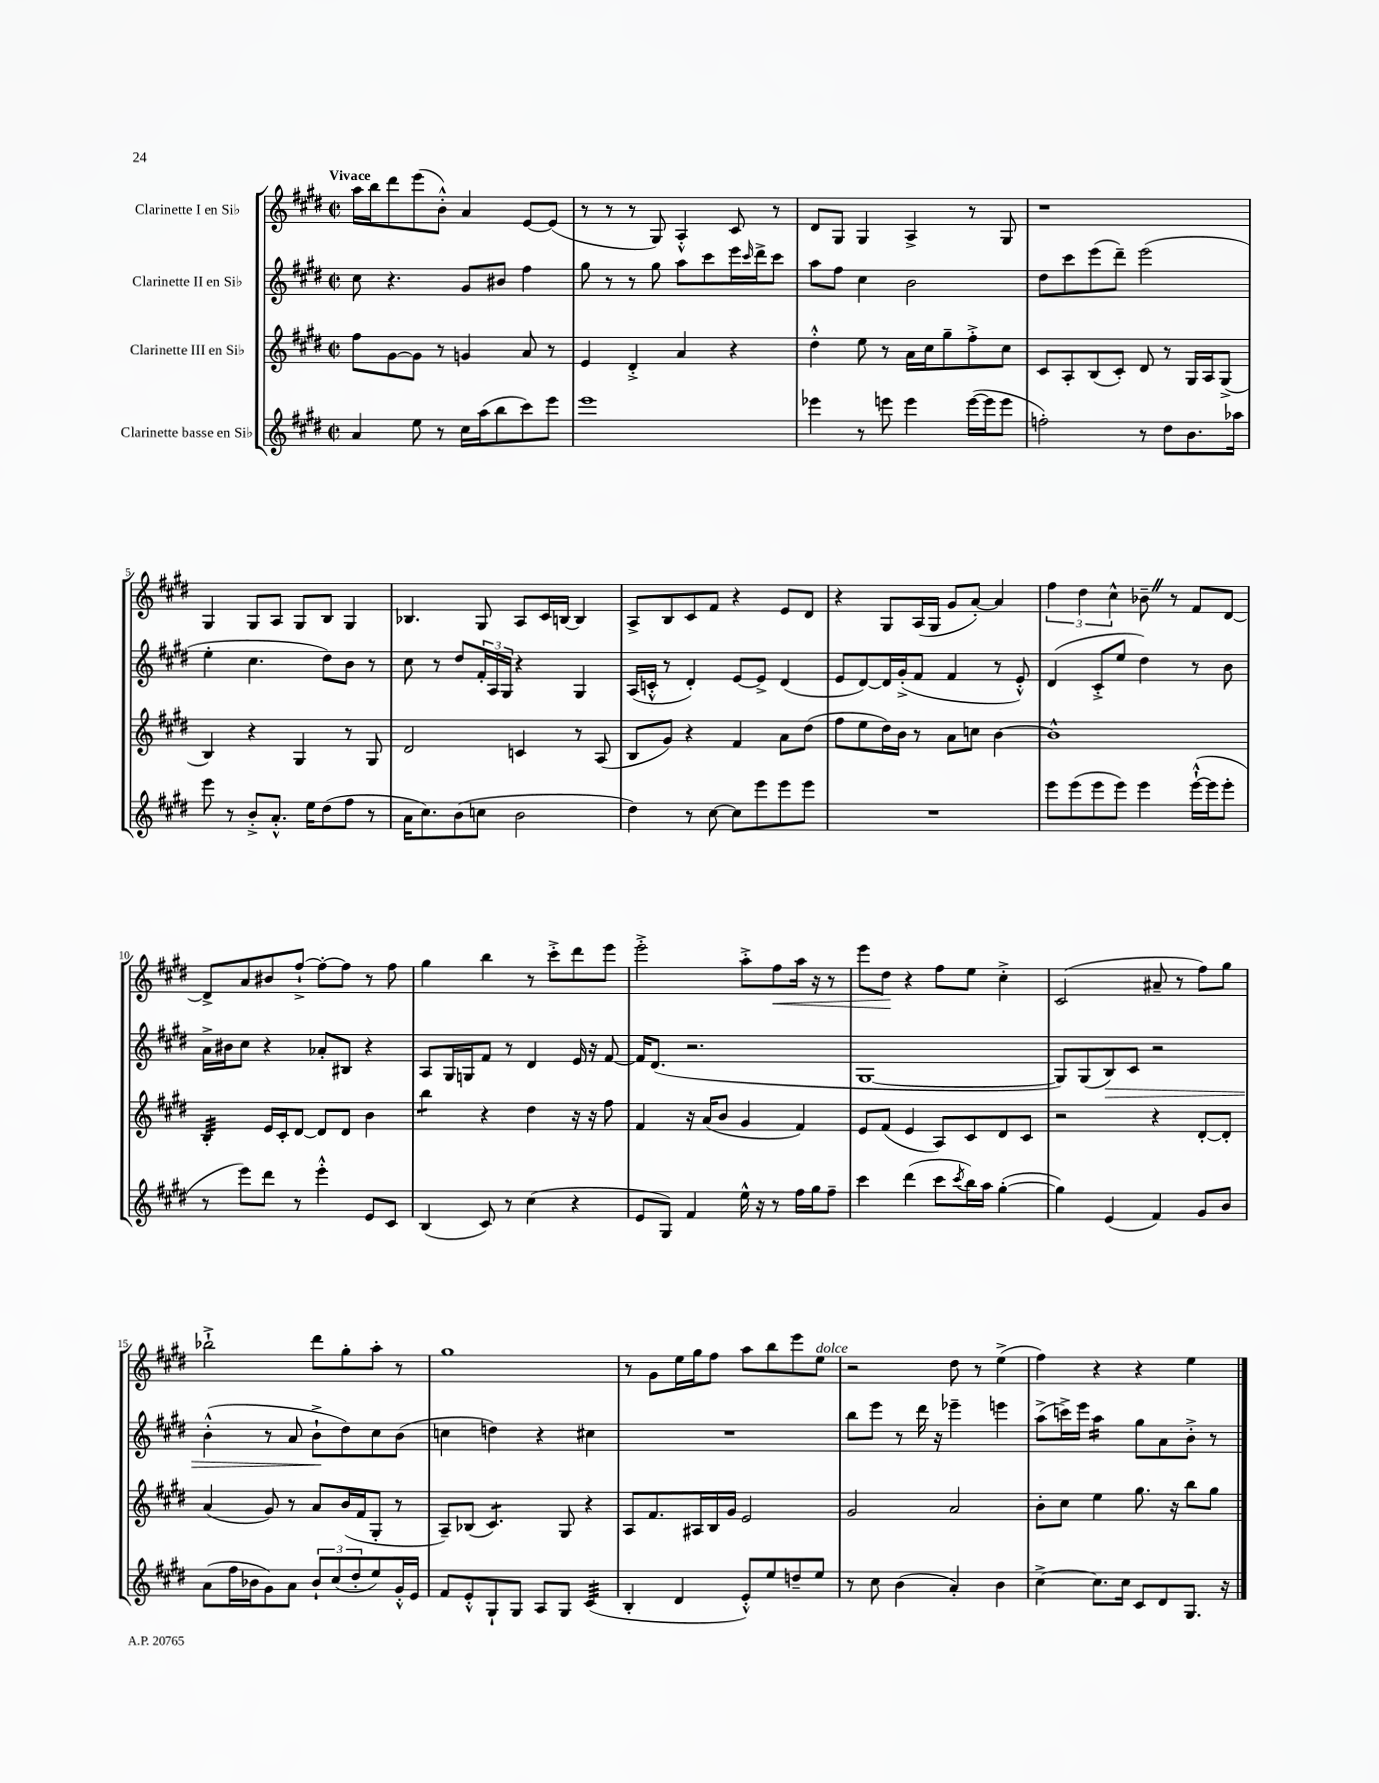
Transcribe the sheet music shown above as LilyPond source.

<<
\new StaffGroup <<
\new Staff = "s0" \with { instrumentName = "Clarinette I en Sib" } {
    \clef treble \key e \major \defaultTimeSignature \time 2/2 \tempo "Vivace"
    a''16 b''16 dis'''8 e'''8( b'8-.-^) a'4 e'8~ e'8( |
    r8 r8 r8 gis8) a4-.-^ cis'8 r8 |
    dis'8 gis8 gis4 a4-> r8 gis8 |
    r1 |
    gis4 gis8 a8 gis8 b8 gis4 |
    bes4. gis8 a8 cis'16 b16~ b4 |
    a8-> b8 cis'8 fis'8 r4 e'8 dis'8 |
    r4 gis8 a16( gis16 gis'8 a'8~-.) a'4 |
    \tuplet 3/2 { fis''4 dis''4 cis''4-^ } bes'8-- \once \override BreathingSign.text = \markup { \musicglyph "scripts.caesura.straight" } \breathe r8 fis'8 dis'8~ |
    dis'8-> a'8 bis'8 fis''8~-!-> fis''8~-. fis''8 r8 fis''8 |
    gis''4 b''4 r8 cis'''8-.-> dis'''8 e'''8 |
    e'''2-.-> a''8-.-> fis''8\< a''16 r16 r8 |
    e'''8 dis''8\! r4 fis''8 e''8 cis''4-.-> |
    cis'2( ais'8-- r8 fis''8) gis''8 |
    bes''2-!-> dis'''8 gis''8-. a''8-. r8 |
    gis''1 |
    r8 gis'8 e''16 gis''16 fis''8 a''8 b''8 e'''8 e''8^\markup { \italic "dolce" } |
    r2 dis''8 r8 e''4->( |
    fis''4) r4 r4 e''4 \bar "|." |
}
\new Staff = "s1" \with { instrumentName = "Clarinette II en Sib" } {
    \clef treble \key e \major \defaultTimeSignature \time 2/2
    cis''8 r4. gis'8 bis'8 fis''4 |
    gis''8 r8 r8 gis''8 a''8 cis'''8 e'''16 \grace { cis'''16 } dis'''16-> cis'''8 |
    a''8 fis''8 cis''4 b'2 |
    dis''8 cis'''8 e'''8( dis'''8--) e'''2( |
    e''4-. cis''4. dis''8) b'8 r8 |
    cis''8 r8 dis''8 \tuplet 3/2 { fis'16-. a16 gis16 } r4 gis4 |
    a16( c'16-.-^ r8 dis'4-.) e'8~ e'8-> dis'4( |
    e'8 dis'8~) dis'16 gis'16-.->( fis'8 fis'4 r8 e'8-.-^) |
    dis'4( cis'8-.-> e''8 dis''4) r8 b'8 |
    a'16-> bis'16 cis''8 r4 aes'8-. bis8 r4 |
    a8 gis16 g16 fis'8 r8 dis'4 e'16 r16 fis'8~ |
    fis'16 dis'8.( r2. |
    gis1~ |
    gis8) gis8( b8\>) cis'8 r2 |
    b'4-.-^( r8 a'8 b'8-!->\! dis''8) cis''8 b'8( |
    c''4 d''4) r4 cis''4 |
    R1 |
    b''8 e'''8 r8 dis'''16 r16 ees'''4-- e'''4 |
    a''8->( c'''16->) e'''16 a''4:16 gis''8 a'8 b'8-.-> r8 \bar "|." |
}
\new Staff = "s2" \with { instrumentName = "Clarinette III en Sib" } {
    \clef treble \key e \major \defaultTimeSignature \time 2/2
    fis''8 gis'8~ gis'8 r8 g'4 a'8 r8 |
    e'4 dis'4-.-> a'4 r4 |
    dis''4-.-^ e''8 r8 a'16 cis''16 gis''8-- fis''8-.-> cis''8 |
    cis'8 a8-. b8( cis'8-.) dis'8 r8 gis16 a16 gis8->( |
    b4) r4 gis4 r8 gis8 |
    dis'2 c'4 r8 a8( |
    b8 gis'8) r4 fis'4 a'8 dis''8( |
    fis''8 e''8 dis''16) b'16 r8 a'8 c''8 b'4~ |
    b'1-^ |
    b4:32-. e'16 cis'16-. dis'8~ dis'8 dis'8 b'4 |
    b''4:8 r4 dis''4 r16 r16 fis''8 |
    fis'4 r16 a'16( b'8 gis'4 fis'4) |
    e'8 fis'8( e'4 a8) cis'8 dis'8 cis'8 |
    r2 r4 dis'8~-. dis'8-. |
    a'4( gis'8) r8 a'8 b'16( fis'16 gis8-. r8 |
    a8--) bes8( cis'4.:8) gis8 r4 |
    a8 fis'8. ais16 b16 gis'16 e'2 |
    gis'2 a'2 |
    b'8-. cis''8 e''4 gis''8. r16 b''8 gis''8 \bar "|." |
}
\new Staff = "s3" \with { instrumentName = "Clarinette basse en Sib" } {
    \clef treble \key e \major \defaultTimeSignature \time 2/2
    a'4 e''8 r8 cis''16 a''16( b''8 cis'''8) e'''8 |
    e'''1 |
    ees'''4 r8 e'''8 e'''4 e'''16~( e'''16 e'''8 |
    f''2-.) r8 dis''8 b'8. aes''16 |
    e'''8 r8 b'8-.-> a'8.-.-^ e''16 dis''8( fis''8 r8 |
    a'16 cis''8.) b'8( c''8 b'2 |
    dis''4) r8 cis''8~ cis''8 e'''8 e'''8 e'''8 |
    R1 |
    e'''8 e'''8( e'''8 e'''8) e'''4 e'''16~-!-^( e'''16 e'''8-. |
    r8 e'''8) dis'''8 r8 e'''4-.-^ e'8 cis'8 |
    b4( cis'8) r8 cis''4( r4 |
    e'8 gis8) fis'4 e''16-^ r16 r8 fis''16 gis''16 fis''8-- |
    cis'''4 dis'''4( cis'''8 \acciaccatura { cis'''8 } b''16) a''16 gis''4~-.( |
    gis''4) e'4( fis'4) gis'8 b'8 |
    a'8( fis''16 bes'16 gis'8) a'8 \tuplet 3/2 { bes'8-! cis''8( dis''8-. } e''8) gis'16-.-^ e'16 |
    fis'8 e'8-.-^ gis8-! gis8 a8 gis8 cis'4:32( |
    b4-. dis'4 e'8-.-^) e''8 d''8-- e''8 |
    r8 cis''8 b'4( a'4-.) b'4 |
    cis''4~-> cis''8. cis''16 cis'8 dis'8 gis8. r16 \bar "|." |
}
>>
>>
